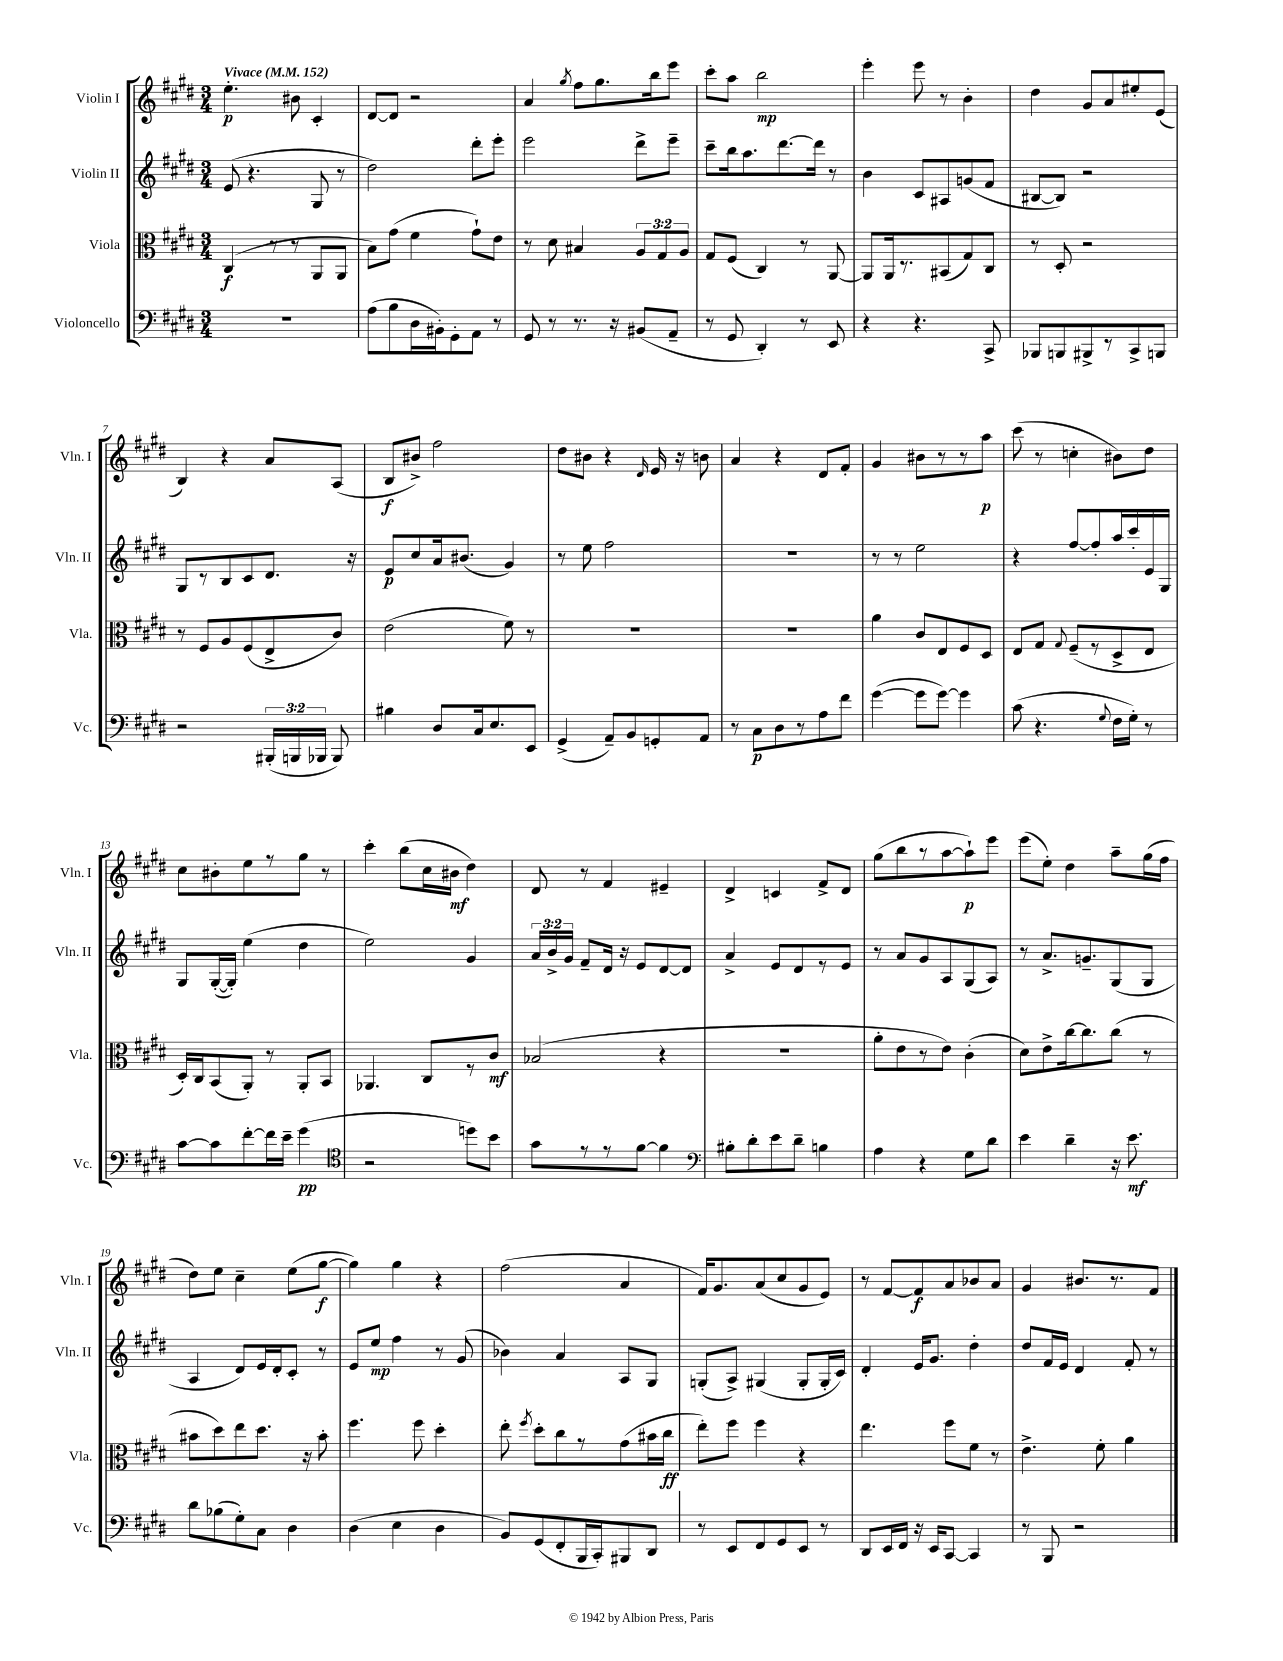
<<
\new StaffGroup <<
\new Staff = "s0" \with { instrumentName = "Violin I" shortInstrumentName = "Vln. I" } {
    \clef treble \key e \major \numericTimeSignature \time 3/4 \tempo "Vivace" 4 = 152
    \autoBeamOff e''4.-.\p bis'8 cis'4-. |
    dis'8[~ dis'8] r2 |
    a'4 \acciaccatura { gis''8 } fis''8[ gis''8. b''16 e'''8] |
    cis'''8[-. a''8] b''2\mp |
    e'''4-. e'''8 r8 b'4-. |
    dis''4 gis'8[ a'8 eis''8-. e'8]( |
    b4) r4 a'8[ a8]( |
    b8[\f bis'8]->) fis''2 |
    dis''8[ bis'8] r4 \grace { dis'16 } e'16 r16 b'8 |
    a'4 r4 dis'8[ fis'8]-. |
    gis'4 bis'8[ r8 r8 a''8]\p |
    cis'''8( r8 c''4-. bis'8[) dis''8] |
    cis''8[ bis'8-. e''8 r8 gis''8] r8 |
    cis'''4-. b''8[( cis''16 bis'16]\mf dis''4) |
    dis'8 r8 fis'4 eis'4-- |
    dis'4-> c'4 fis'8[-> dis'8] |
    gis''8[( b''8 r8 a''8~ a''8-!\p) e'''8] |
    e'''8[( e''8]-.) dis''4 a''8[-- gis''16( fis''16] |
    dis''8[) e''8] cis''4-- e''8[( gis''8]~\f |
    gis''4) gis''4 r4 |
    fis''2( a'4 |
    fis'16[) gis'8. a'8( cis''8 gis'8 e'8]) |
    r8 fis'8[~ fis'8\f a'8 bes'8 a'8] |
    gis'4 bis'8.[ r8. fis'8] \bar "|." |
}
\new Staff = "s1" \with { instrumentName = "Violin II" shortInstrumentName = "Vln. II" } {
    \clef treble \key e \major \numericTimeSignature \time 3/4 \override Staff.TupletNumber.text = #tuplet-number::calc-fraction-text
    \autoBeamOff e'8( r4. gis8 r8 |
    dis''2) dis'''8[-. e'''8]-. |
    e'''2 dis'''8[-> e'''8]-- |
    cis'''8[-- b''16 a''8. dis'''8.~ dis'''16] r8 |
    b'4 cis'8[ ais8 g'8( fis'8] |
    bis8[~ bis8]) r2 |
    gis8[ r8 b8 cis'8 dis'8.] r16 |
    e'8[\p cis''8 a'16 bis'8.]( gis'4) |
    r8 e''8 fis''2 |
    R2. |
    r8 r8 e''2 |
    r4 fis''8[~ fis''8-. a''16 cis'''16-. e'16 gis16] |
    gis8[ gis16~-.( gis16]-.) e''4( dis''4 |
    e''2) gis'4 |
    \tuplet 3/2 { a'16[ b'16-> gis'16] } fis'8[-- dis'16] r16 e'8[ dis'8~ dis'8] |
    a'4-> e'8[ dis'8 r8 e'8] |
    r8 a'8[ gis'8 a8 gis8( a8]) |
    r8 a'8.[-> g'8.-- gis8( gis8] |
    a4 dis'8[) e'16 dis'16-. cis'8]-. r8 |
    e'8[ e''8]\mp fis''4 r8 gis'8( |
    bes'4) a'4 a8[ gis8] |
    g8[-.( a8]->) gis4( gis8[-. gis16-. cis'16]) |
    dis'4-. e'16[ gis'8.] dis''4-. |
    dis''8[ fis'16 e'16] dis'4 fis'8-. r8 \bar "|." |
}
\new Staff = "s2" \with { instrumentName = "Viola" shortInstrumentName = "Vla." } {
    \clef alto \key e \major \numericTimeSignature \time 3/4 \override Staff.TupletNumber.text = #tuplet-number::calc-fraction-text
    \autoBeamOff cis4\f( r8 r8 a,8[ a,8] |
    b8[) gis'8]( fis'4 gis'8[-!) e'8] |
    r8 dis'8 bis4 \tuplet 3/2 { a8[ gis8 a8] } |
    gis8[ fis8]( cis4) r8 a,8~ |
    a,8[ a,16 r8. bis,8( gis8) cis8] |
    r8 dis8-. r2 |
    r8 fis8[ a8 fis8( e8-> cis'8]) |
    e'2( fis'8) r8 |
    R2. |
    R2. |
    a'4 cis'8[ e8 fis8 dis8] |
    e8[ gis8] \appoggiatura { gis8 } fis8[--( r8 dis8-> e8] |
    dis16[-.) cis16 b,8( a,8]-.) r8 a,8[-. b,8] |
    aes,4. cis8[ r8 cis'8]\mf |
    bes2( r4 |
    R2. |
    a'8[-. e'8 r8 e'8]) cis'4-.( |
    dis'8[) e'8-> cis''16~ cis''8. cis''8]( r8 |
    bis'8[ dis''8) e''8 dis''8.] r16 bis'8-. |
    fis''4. fis''8 dis''4-. |
    e''8-. \acciaccatura { fis''8 } dis''8[-. cis''8 r8 gis'8( bis'16 cis''16]\ff |
    e''8[-.) fis''8] fis''4 r4 |
    e''4. fis''8[ fis'8] r8 |
    e'4.-> fis'8-. a'4 \bar "|." |
}
\new Staff = "s3" \with { instrumentName = "Violoncello" shortInstrumentName = "Vc." } {
    \clef bass \key e \major \numericTimeSignature \time 3/4 \override Staff.TupletNumber.text = #tuplet-number::calc-fraction-text
    \autoBeamOff R2. |
    a8[( b8 dis16 bis,16-.) gis,8-. a,8] r8 |
    gis,8 r8 r8. r16 bis,8[( a,8]-- |
    r8 gis,8 dis,4-.) r8 e,8 |
    r4 r4. cis,8-> |
    bes,,8[ b,,8 bis,,8-> r8 cis,8-> b,,8] |
    r2 \tuplet 3/2 { bis,,16[-.( b,,16 bes,,16] } bes,,8) |
    bis4 dis8[ cis16 e8. e,8] |
    gis,4->( a,8[--) b,8 g,8-. a,8] |
    r8 cis8[\p dis8 r8 a8 fis'8] |
    gis'4~( gis'8[ gis'8]~) gis'4 |
    cis'8( r4. \appoggiatura { gis8 } fis16[ gis16]-.) r8 |
    cis'8[~ cis'8 fis'8~-. fis'16 e'16]-- gis'4\pp( |
    \clef tenor r2 d''8[) b'8] |
    gis'8[ r8 r8 fis'8]~ fis'4 |
    \clef bass bis8[-. dis'8-. e'8 dis'8]-- b4 |
    a4 r4 gis8[ dis'8] |
    e'4 dis'4-- r16 e'8.\mf |
    dis'8[ bes8( gis8-.) cis8] dis4 |
    dis4( e4 dis4 |
    b,8[) gis,8( fis,8-. b,,16 cis,16-.) bis,,8 dis,8] |
    r8 e,8[ fis,8 gis,8 e,8] r8 |
    dis,8[ e,16 fis,16] r16 e,16[ cis,8]~ cis,4 |
    r8 b,,8 r2 \bar "|." |
}
>>
>>
